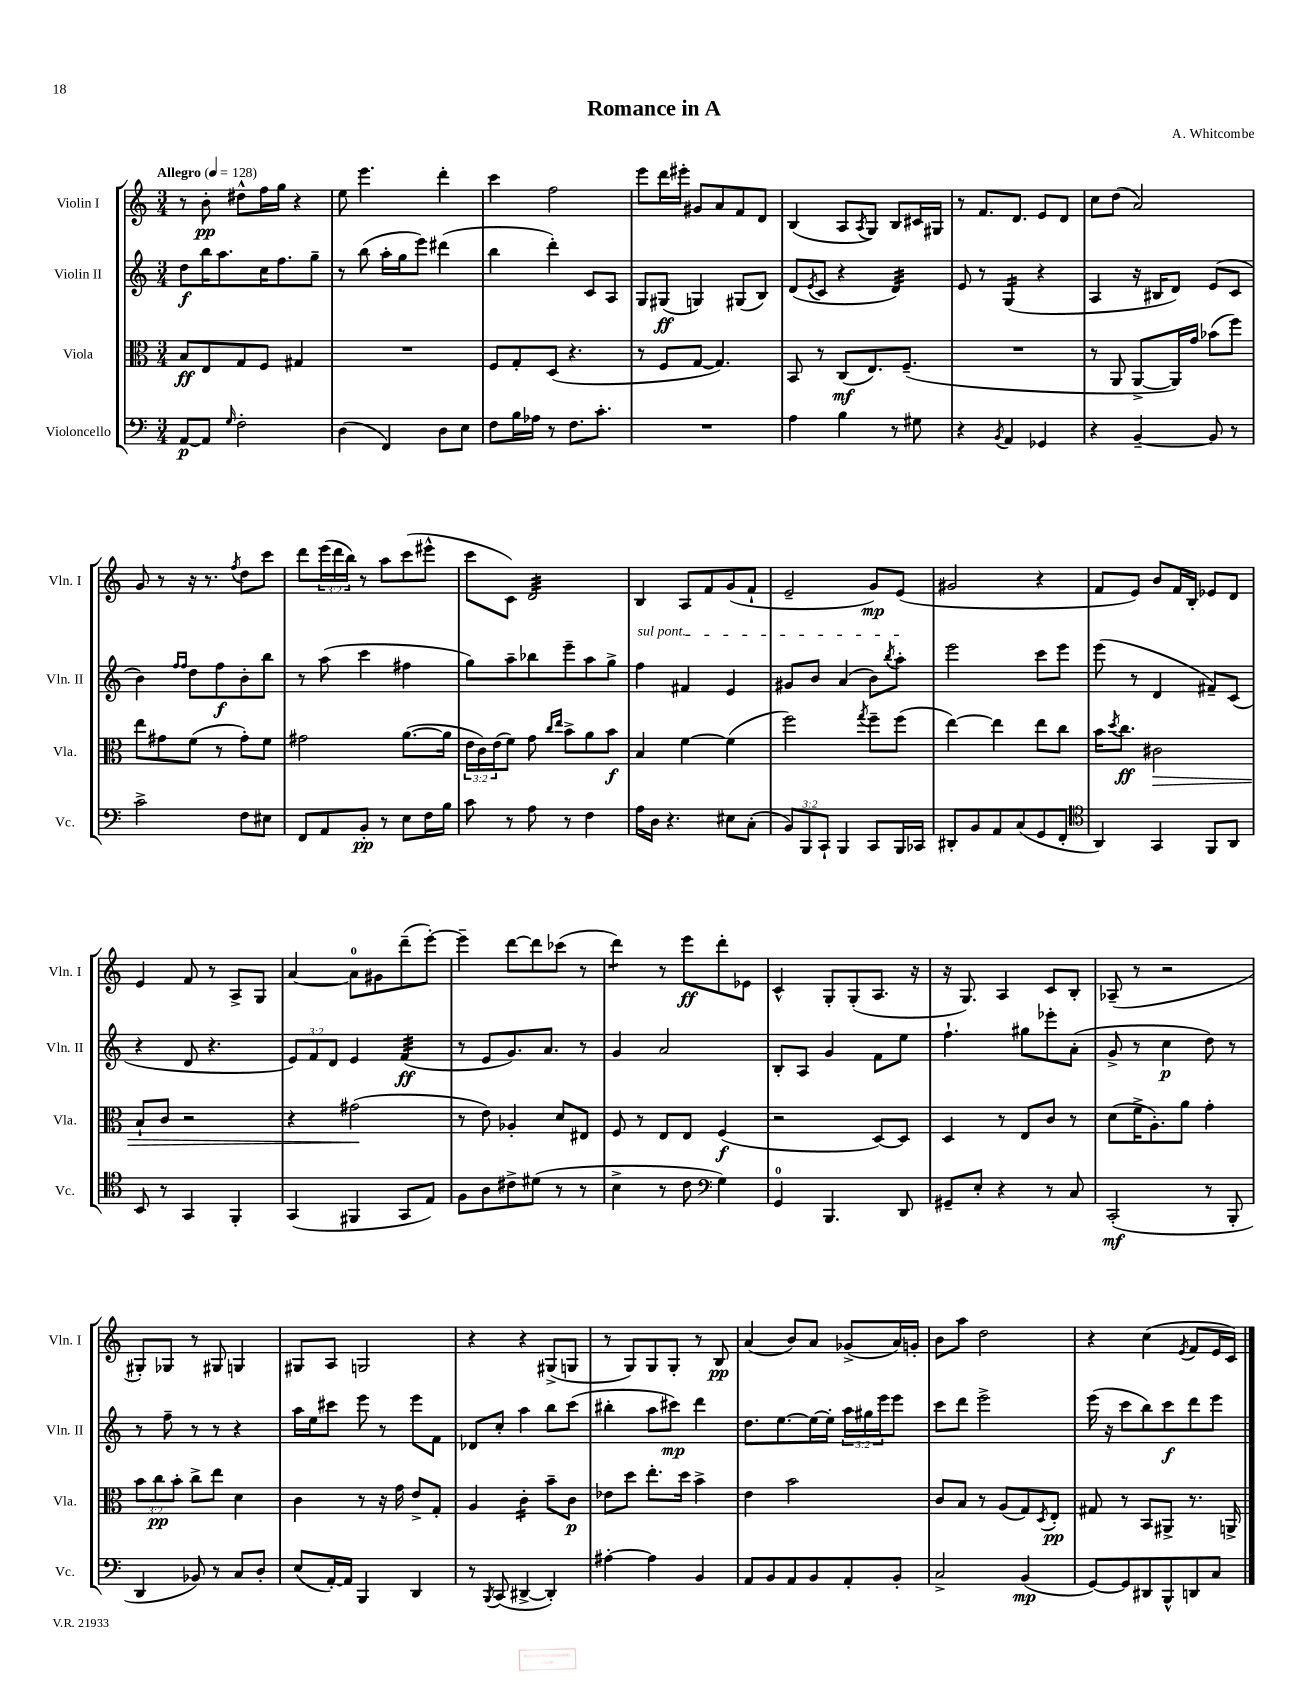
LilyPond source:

\header { title = "Romance in A" composer = "A. Whitcombe" }
<<
\new StaffGroup <<
\new Staff = "s0" \with { instrumentName = "Violin I" shortInstrumentName = "Vln. I" } {
    \clef treble \key c \major \numericTimeSignature \time 3/4 \override Staff.TupletNumber.text = #tuplet-number::calc-fraction-text \tempo "Allegro" 4 = 128
    r8 b'8-.\pp dis''8-^ f''16 g''16 r4 |
    e''8 e'''4. d'''4-. |
    c'''4 f''2 |
    e'''8 d'''16 eis'''16-. gis'8 a'8 f'8 d'8 |
    b4( a8 \acciaccatura { a8 } g8) b8 cis'16 gis16 |
    r8 f'8. d'8. e'8 d'8 |
    c''8 d''8( a'2) |
    g'8 r8 r16 r8. \acciaccatura { f''8 } d''8 c'''8 |
    d'''8 \tuplet 3/2 { e'''16( d'''16 b''16) } r8 a''8 c'''8( eis'''8-^ |
    c'''8 c'8) d'2:32 |
    b4 a8 f'8 g'8( f'8-! |
    e'2-- g'8\mp) e'8( |
    gis'2 r4 |
    f'8 e'8) b'8 f'16 b16-. ees'8 d'8 |
    e'4 f'8 r8 a8-> g8 |
    a'4~ a'8-0 gis'8 d'''8--( e'''8~-.) |
    e'''4-- d'''8~ d'''8 ces'''8( r8 |
    d'''4:8) r8 e'''8\ff d'''8-. ees'8 |
    c'4-^ g8-. g8-.( a8. r16 |
    r16 g8.) a4 c'8 b8-. |
    aes8--( r8 r2 |
    gis8-.) ges8 r8 gis8 g4 |
    gis8 a8 g2 |
    r4 r4 gis8->( g8 |
    r8 g8) g8 g8-. r8 b8\pp |
    a'4( b'8) a'8 ges'8->( a'16) g'16-. |
    b'8 a''8 d''2 |
    r4 c''4( \acciaccatura { e'8 } f'8 e'16 c'16) \bar "|." |
}
\new Staff = "s1" \with { instrumentName = "Violin II" shortInstrumentName = "Vln. II" } {
    \clef treble \key c \major \numericTimeSignature \time 3/4 \override Staff.TupletNumber.text = #tuplet-number::calc-fraction-text
    d''8\f b''16 a''8. c''16 f''8. g''8-- |
    r8 b''8( a''16-. g''16 e'''8) dis'''4( |
    b''4 d'''4-.) c'8 a8 |
    g8 gis8\ff( g4) gis8( b8) |
    d'8( \acciaccatura { e'8 } c'8 r4 d'4:32) |
    e'8 r8 g4:16( r4 |
    a4 r16 bis16 d'8) e'8( c'8 |
    b'4) \grace { f''16 f''16 } d''8 f''8\f b'8-. b''8 |
    r8 a''8( c'''4 fis''4 |
    g''8) a''8-- bes''8 e'''8-- a''8 g''8-> |
    \once \override TextSpanner.bound-details.left.text = \markup { \italic "sul pont." } f''4\startTextSpan fis'4 e'4 |
    gis'8 b'8 a'4( b'8) \acciaccatura { b''8 } a''8-.\stopTextSpan |
    e'''2 c'''8 e'''8 |
    e'''8( r8 d'4 fis'8--) c'8( |
    r4 d'8 r4. |
    \tuplet 3/2 { e'8) f'8 d'8 } e'4 f'4:32\ff( |
    r8 e'8 g'8.) a'8. r8 |
    g'4 a'2 |
    b8-. a8 g'4 f'8 e''8 |
    f''4.-! gis''8 ees'''8-. a'8-.( |
    g'8-> r8 c''4\p d''8) r8 |
    r8 f''8-- r8 r8 r4 |
    a''16 e''16 cis'''8 e'''8 r8 e'''8 f'8 |
    des'8 c''8-. a''4 b''8 c'''8( |
    bis''4-. a''8 cis'''8\mp) d'''4 |
    d''8. e''8.~ e''16~ e''16-. \tuplet 3/2 { a''16 gis''16 e'''16 } e'''8 |
    c'''8 d'''8 e'''2-> |
    e'''16( r16 c'''8 b''8) c'''8\f d'''8 e'''8 \bar "|." |
}
\new Staff = "s2" \with { instrumentName = "Viola" shortInstrumentName = "Vla." } {
    \clef alto \key c \major \numericTimeSignature \time 3/4 \override Staff.TupletNumber.text = #tuplet-number::calc-fraction-text
    b8\ff e8 g8 f8 gis4 |
    R2. |
    f8 g8-. d8( r4. |
    r8 f8 g8~ g4.) |
    b,8 r8 c8\mf( e8.) f8.--( |
    R2. |
    r8 a,8 a,8~-> a,16) g'16 bes'8( f''8) |
    e''8 gis'8 f'8( r8 gis'8-.) f'8 |
    gis'2 a'8.~( a'16 |
    \tuplet 3/2 { e'16 c'16) e'16( } f'8) g'8 \grace { c''16 e''16 } b'8-> a'8 b'8\f |
    b4 f'4~ f'4( |
    f''2) \acciaccatura { g''8 } f''8-- f''8( |
    e''4~) e''4 e''8 c''8 |
    b'16 \acciaccatura { d''8 } c''8.\ff cis'2\> |
    b8-! c'8 r2 |
    r4 gis'2\!( |
    r8 e'8) aes4-. d'8 eis8 |
    f8 r8 e8 e8 f4\f( |
    r2 d8~) d8 |
    d4 r8 e8 c'8 r8 |
    d'8( f'16-> a8.-.) a'8 g'4-. |
    \tuplet 3/2 { b'8 c''8\pp b'8-. } c''8-> e''8 d'4 |
    c'4 r8 r16 g'16 e'8-> g8-. |
    a4 c'4:16-. b'8-- c'8\p |
    ees'8 d''8 e''8.-. d''16 b'4-> |
    e'4 b'2 |
    c'8 b8 r8 a8( g8) \acciaccatura { d8 } e8-.\pp |
    gis8 r8 b,8 ais,8-> r8. a,16-> \bar "|." |
}
\new Staff = "s3" \with { instrumentName = "Violoncello" shortInstrumentName = "Vc." } {
    \clef bass \key c \major \numericTimeSignature \time 3/4 \override Staff.TupletNumber.text = #tuplet-number::calc-fraction-text
    a,8~\p a,8 \grace { g16 } f2-. |
    d4( f,4) d8 e8 |
    f8 b16 aes16 r8 f8. c'8.-. |
    R2. |
    a4 b4 r8 gis8 |
    r4 \acciaccatura { b,8 } a,4 ges,4 |
    r4 b,4~-- b,8 r8 |
    c'2-> f8 eis8 |
    f,8 a,8 b,8-.\pp r8 e8 f16 b16 |
    c'8 r8 a8 r8 f4 |
    a16 d16 r4. eis8 c8-.( |
    \tuplet 3/2 { b,8) b,,8 c,8-! } b,,4 c,8 b,,16 ces,16 |
    dis,8-. b,8 a,8 c8( g,8 f,8-. |
    \clef tenor a,4) g,4 f,8 a,8 |
    b,8 r8 g,4 f,4-. |
    g,4( fis,4 g,8 e8) |
    f8 a8 cis'8-> dis'8( r8 r8 |
    b4-> r8 c'8 \clef bass g4) |
    g,4-0 b,,4. d,8 |
    gis,8-- e8-. r4 r8 c8 |
    c,2-.\mf( r8 b,,8-. |
    d,4 bes,8) r8 c8 d8-. |
    e8( a,16~-.) a,16 b,,4 d,4 |
    r8 \acciaccatura { b,,8 } c,8( dis,4~-> dis,4-.) |
    ais4~-. ais4 b,4 |
    a,8 b,8 a,8 b,8 a,8-. b,8-. |
    c2-> b,4\mp( |
    g,8~) g,8 dis,8 b,,8-^ d,8 c8 \bar "|." |
}
>>
>>
\layout { \context { \Score \remove "Bar_number_engraver" } }
